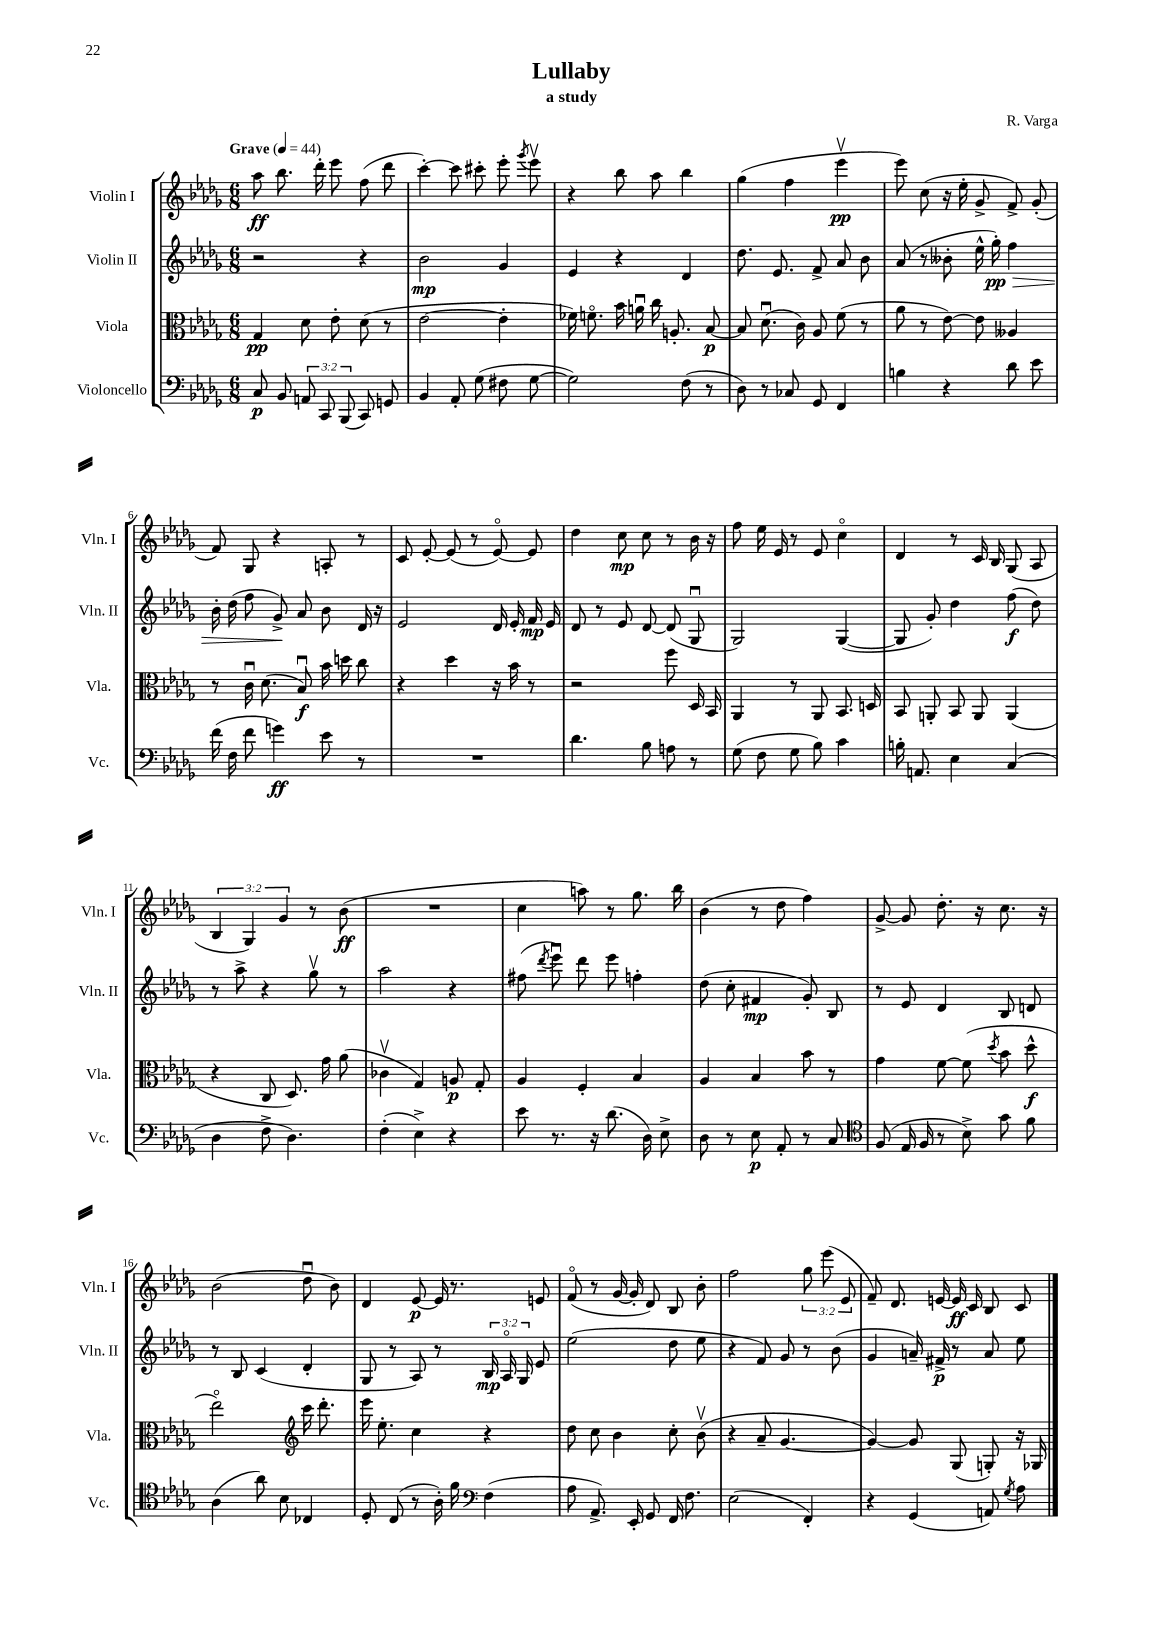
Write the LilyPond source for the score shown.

\header { title = "Lullaby" composer = "R. Varga" subtitle = "a study" }
<<
\new StaffGroup <<
\new Staff = "s0" \with { instrumentName = "Violin I" shortInstrumentName = "Vln. I" } {
    \clef treble \key des \major \numericTimeSignature \time 6/8 \override Staff.TupletNumber.text = #tuplet-number::calc-fraction-text \tempo "Grave" 4 = 44
    \autoBeamOff aes''8\ff bes''8. des'''16-. ees'''8 f''8( des'''8 |
    c'''4~-.) c'''8 cis'''8-. ees'''8-. \acciaccatura { ges'''8 } ees'''8\upbow |
    r4 bes''8 aes''8 bes''4 |
    ges''4( f''4 ees'''4\upbow\pp |
    ees'''8) c''8( r16 ees''16-. ges'8-> f'8->) ges'8-.( |
    f'8) ges8 r4 a8-. r8 |
    c'8 ees'8~-. ees'8( r8 ees'8~\flageolet) ees'8 |
    des''4 c''8\mp c''8 r8 bes'16 r16 |
    f''8 ees''16 ees'16 r8 ees'8 c''4\flageolet |
    des'4 r8 c'16 bes16 ges8( aes8 |
    \tuplet 3/2 { bes4 ges4) ges'4 } r8 bes'8\ff( |
    R2. |
    c''4 a''8) r8 ges''8. bes''16 |
    bes'4( r8 des''8 f''4) |
    ges'8~-> ges'8 des''8.-. r16 c''8. r16 |
    bes'2( des''8\downbow bes'8) |
    des'4 ees'8~\p ees'16 r8. e'8 |
    f'8\flageolet( r8 ges'16~ ges'16-. des'8) bes8 bes'8-. |
    f''2 \tuplet 3/2 { ges''8 ees'''8( ees'8 } |
    f'8--) des'8. e'16~ e'16\ff c'16 bes8 c'8 \bar "|." |
}
\new Staff = "s1" \with { instrumentName = "Violin II" shortInstrumentName = "Vln. II" } {
    \clef treble \key des \major \numericTimeSignature \time 6/8 \override Staff.TupletNumber.text = #tuplet-number::calc-fraction-text
    \autoBeamOff r2 r4 |
    bes'2\mp ges'4 |
    ees'4 r4 des'4 |
    des''8. ees'8. f'8-> aes'8 bes'8 |
    aes'8( r8 beses'8-. ees''16-^ ges''16-.\pp\>) f''4 |
    bes'16-. des''16( f''8 ges'8->\!) aes'8 bes'8 des'16 r16 |
    ees'2 des'16 ees'16-. f'16\mp ees'16 |
    des'8 r8 ees'8 des'8~ des'8( ges8\downbow |
    ges2) ges4~( |
    ges8 ges'8-.) des''4 f''8\f( des''8) |
    r8 aes''8-> r4 ges''8\upbow r8 |
    aes''2 r4 |
    fis''8( \acciaccatura { des'''8 } ees'''8\downbow) des'''8 ees'''8 f''4-. |
    des''8( c''8-. fis'4\mp ges'8-.) bes8 |
    r8 ees'8 des'4 bes8 d'8 |
    r8 bes8 c'4( des'4-. |
    ges8 r8 aes8) r8 \tuplet 3/2 { bes16\mp aes16\flageolet ges16 } ees'8 |
    ees''2( des''8 ees''8 |
    r4 f'8) ges'8 r8 bes'8( |
    ges'4 a'16--) fis'16->\p r8 a'8 ees''8 \bar "|." |
}
\new Staff = "s2" \with { instrumentName = "Viola" shortInstrumentName = "Vla." } {
    \clef alto \key des \major \numericTimeSignature \time 6/8
    \autoBeamOff ges4\pp des'8 ees'8-. des'8( r8 |
    ees'2~ ees'4-. |
    fes'16) f'8.\flageolet bes'16 a'16\downbow c''16 a8.-. bes8~\p |
    bes8 des'8.\downbow( c'16) aes8 f'8( r8 |
    aes'8 r8 ees'8~) ees'8 aeses4 |
    r8 c'16\downbow des'8.( bes8\downbow\f) bes'16 d''16 c''8 |
    r4 des''4 r16 bes'16 r8 |
    r2 f''8 des16 bes,16 |
    aes,4 r8 aes,8 bes,8. d16 |
    bes,8 a,8-. bes,8 a,8 a,4( |
    r4 c8 des8.) ges'16 aes'8( |
    ces'4\upbow ges4) a8\p ges8-. |
    aes4 f4-. bes4 |
    aes4 bes4 bes'8 r8 |
    ges'4 f'8~ f'8( \acciaccatura { des''8 } bes'8 des''8-^\f |
    ees''2\flageolet) \clef treble c'''16 des'''8.-. |
    ees'''16 ees''8.-. c''4 r4 |
    des''8 c''8 bes'4 c''8-. bes'8\upbow( |
    r4 aes'8-- ges'4.~ |
    ges'4~) ges'8 ges8( g8-.) r16 ges16 \bar "|." |
}
\new Staff = "s3" \with { instrumentName = "Violoncello" shortInstrumentName = "Vc." } {
    \clef bass \key des \major \numericTimeSignature \time 6/8 \override Staff.TupletNumber.text = #tuplet-number::calc-fraction-text
    \autoBeamOff c8\p bes,8 \tuplet 3/2 { a,8 c,8 bes,,8( } c,8) g,8 |
    bes,4 aes,8-. ges8( fis8 ges8~ |
    ges2) f8( r8 |
    des8) r8 ces8 ges,8 f,4 |
    b4 r4 des'8 ees'8 |
    f'16( f16 f'8 g'4\ff) ees'8 r8 |
    R2. |
    des'4. bes8 a8 r8 |
    ges8( f8 ges8 bes8) c'4 |
    b16-. a,8. ees4 c4( |
    des4 f8-> des4.) |
    f4-.( ees4->) r4 |
    ees'8 r8. r16 des'8.( des16) ees8-> |
    des8 r8 ees8\p aes,8-. r8 c8 |
    \clef tenor f8( ees16 f16 r8 bes8->) ges'8 f'8 |
    aes4( aes'8) bes8 ces4 |
    des8-. c8( r8 aes16-.) f'16 \clef bass f4( |
    aes8 aes,8.->) ees,16-. ges,8 f,16 f8. |
    ees2( f,4-.) |
    r4 ges,4( a,8) \acciaccatura { ges8 } aes8 \bar "|." |
}
>>
>>
